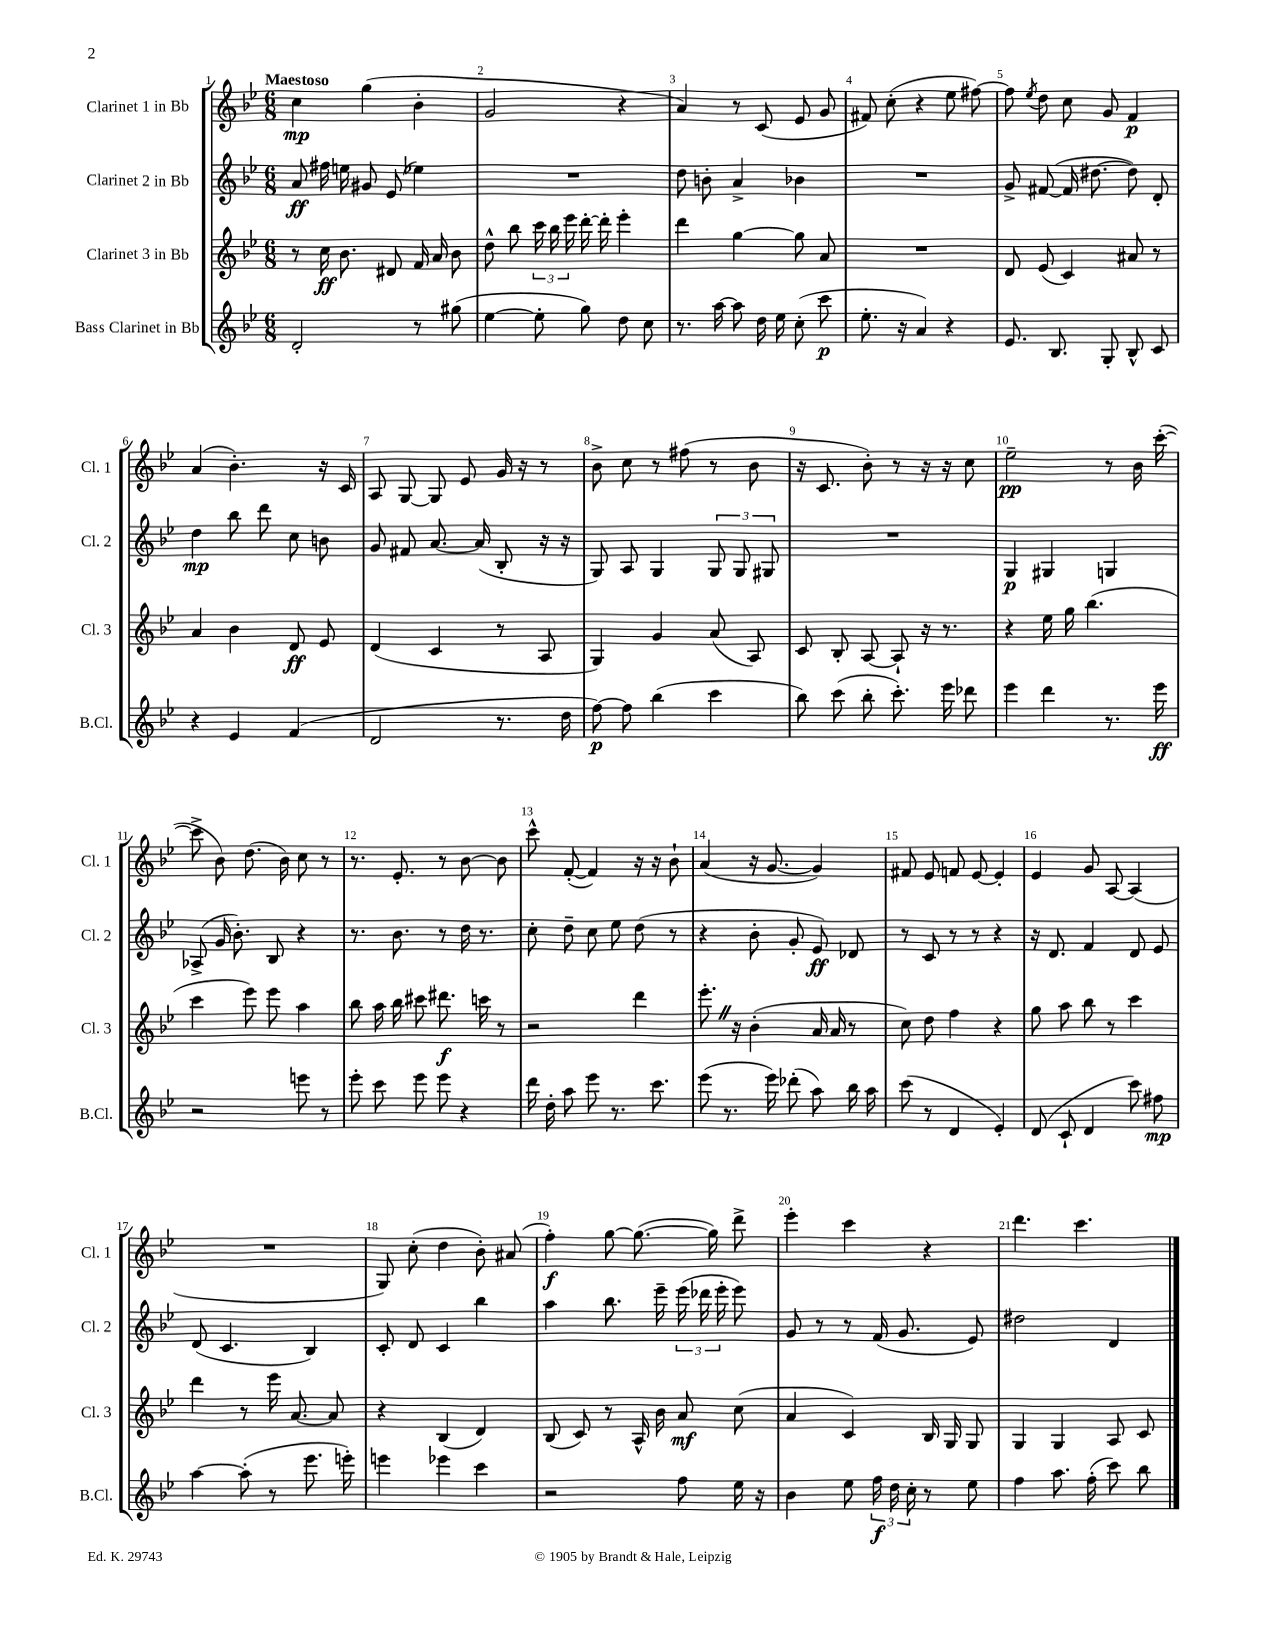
<<
\new StaffGroup <<
\new Staff = "s0" \with { instrumentName = "Clarinet 1 in Bb" shortInstrumentName = "Cl. 1" } {
    \clef treble \key bes \major \numericTimeSignature \time 6/8 \tempo "Maestoso"
    \autoBeamOff c''4\mp g''4( bes'4-. |
    g'2 r4 |
    a'4) r8 c'8( ees'8 g'8 |
    fis'8) c''8-.( r4 ees''8 fis''8~) |
    fis''8 \acciaccatura { ees''8 } d''8 c''8 g'8 f'4\p |
    a'4( bes'4.-.) r16 c'16 |
    a8 g8~ g8 ees'8 g'16 r16 r8 |
    bes'8-> c''8 r8 fis''8( r8 bes'8 |
    r16 c'8. bes'8-.) r8 r16 r16 c''8 |
    ees''2--\pp r8 bes'16 c'''16~-.( |
    c'''8-> bes'8) d''8.( bes'16) c''8 r8 |
    r8. ees'8.-. r8 bes'8~ bes'8 |
    c'''8-^ f'8~-.( f'4) r16 r16 bes'8-! |
    a'4( r16 g'8.~ g'4) |
    fis'8 ees'8 f'8 ees'8~ ees'4-. |
    ees'4 g'8 a8~ a4( |
    R2. |
    g8) c''8-.( d''4 bes'8-.) ais'8( |
    f''4-.\f) g''8~ g''8.~( g''16) d'''8-> |
    ees'''4-. c'''4 r4 |
    d'''4. c'''4. \bar "|." |
}
\new Staff = "s1" \with { instrumentName = "Clarinet 2 in Bb" shortInstrumentName = "Cl. 2" } {
    \clef treble \key bes \major \numericTimeSignature \time 6/8
    \autoBeamOff a'8\ff fis''16 e''16 gis'8 ees'8( ees''4) |
    R2. |
    d''8 b'8-. a'4-> bes'4 |
    R2. |
    g'8-> fis'8~( fis'16 dis''8.~ dis''8) d'8-. |
    d''4\mp bes''8 d'''8 c''8 b'8 |
    g'8 fis'8 a'8.~ a'16( bes8-. r16 r16 |
    g8) a8 g4 \tuplet 3/2 { g8 g8 gis8 } |
    R2. |
    g4\p gis4 g4 |
    aes8->( g'16 bes'8.-.) bes8 r4 |
    r8. bes'8. r8 d''16 r8. |
    c''8-. d''8-- c''8 ees''8 d''8( r8 |
    r4 bes'8-. g'8-. ees'8\ff) des'8 |
    r8 c'8 r8 r8 r4 |
    r16 d'8. f'4 d'8 ees'8 |
    d'8( c'4. bes4) |
    c'8-. d'8 c'4 bes''4 |
    a''4 bes''8. ees'''16-- \tuplet 3/2 { ees'''16( des'''16 ees'''16-. } ees'''8) |
    g'8 r8 r8 f'16( g'8. ees'8) |
    dis''2 d'4 \bar "|." |
}
\new Staff = "s2" \with { instrumentName = "Clarinet 3 in Bb" shortInstrumentName = "Cl. 3" } {
    \clef treble \key bes \major \numericTimeSignature \time 6/8
    \autoBeamOff r8 c''16\ff bes'8. dis'8 f'16 a'16 bes'8 |
    d''8-^ bes''8 \tuplet 3/2 { c'''16 bes''16 ees'''16 } d'''16~-. d'''16-. ees'''4-. |
    d'''4 g''4~ g''8 a'8 |
    R2. |
    d'8 ees'8( c'4) ais'8 r8 |
    a'4 bes'4 d'8\ff ees'8 |
    d'4( c'4 r8 a8 |
    g4) g'4 a'8( a8) |
    c'8 bes8-. a8~ a8-! r16 r8. |
    r4 ees''16 g''16 bes''4.( |
    c'''4 ees'''8) ees'''8 a''4 |
    bes''8 a''16 bes''16 cis'''8 dis'''8.\f c'''16 r8 |
    r2 d'''4 |
    ees'''8.-. \once \override BreathingSign.text = \markup { \musicglyph "scripts.caesura.straight" } \breathe r16 bes'4-.( a'16 a'16 r8 |
    c''8) d''8 f''4 r4 |
    g''8 a''8 bes''8 r8 c'''4 |
    d'''4 r8 ees'''16 a'8.~ a'8 |
    r4 bes4( d'4) |
    bes8( c'8) r8 a16-^ bes'16 a'8\mf c''8( |
    a'4 c'4) bes16 g16 g8 |
    g4 g4 a8 c'8 \bar "|." |
}
\new Staff = "s3" \with { instrumentName = "Bass Clarinet in Bb" shortInstrumentName = "B.Cl." } {
    \clef treble \key bes \major \numericTimeSignature \time 6/8
    \autoBeamOff d'2-. r8 gis''8( |
    ees''4~ ees''8-. g''8) d''8 c''8 |
    r8. a''16~ a''8 d''16 ees''16 c''8-.( c'''8\p |
    ees''8.-. r16 a'4) r4 |
    ees'8. bes8. g8-. bes8-^ c'8 |
    r4 ees'4 f'4( |
    d'2 r8. d''16 |
    f''8~\p) f''8 bes''4( c'''4 |
    bes''8) c'''8( bes''8-. c'''8.-.) ees'''16 des'''8 |
    ees'''4 d'''4 r8. ees'''16\ff |
    r2 e'''8 r8 |
    ees'''8-. c'''8 ees'''8 ees'''8 r4 |
    d'''16 d''16-. a''8 ees'''8 r8. c'''8. |
    ees'''8( r8. ees'''16) des'''8-.( a''8) bes''16 a''16 |
    c'''8( r8 d'4 ees'4-.) |
    d'8( c'8-! d'4 c'''8) fis''8\mp |
    a''4~ a''8-.( r8 ees'''8. e'''16-.) |
    e'''4 ees'''4 c'''4 |
    r2 f''8 ees''16 r16 |
    bes'4 ees''8 \tuplet 3/2 { f''16\f d''16 c''16-. } r8 ees''8 |
    f''4 a''8. f''16-.( c'''8) bes''8 \bar "|." |
}
>>
>>
\layout { \context { \Score \override BarNumber.break-visibility = ##(#f #t #t) barNumberVisibility = #all-bar-numbers-visible } }
